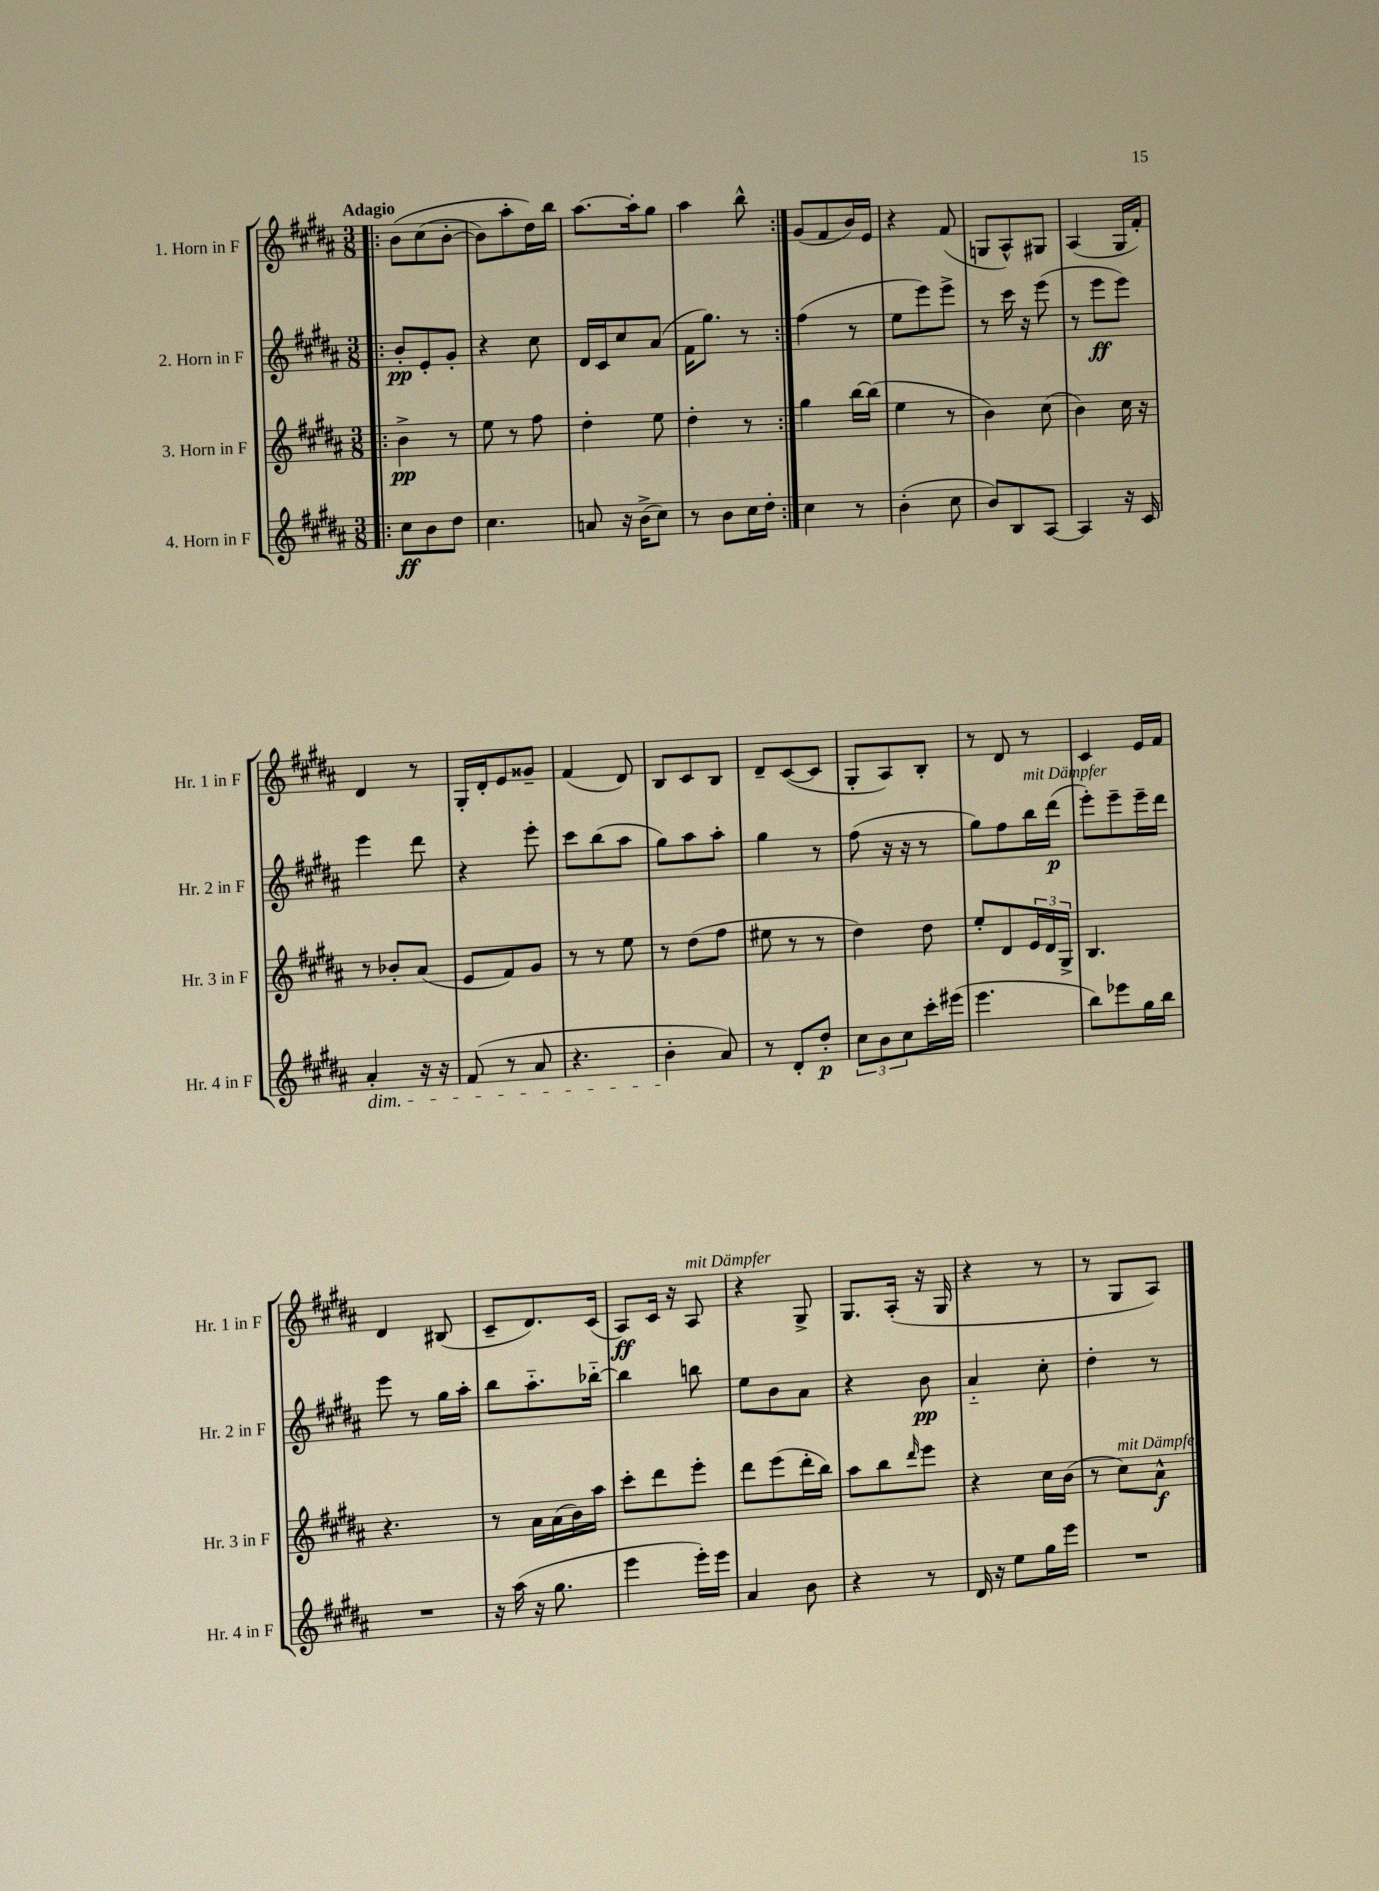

**kern	**kern	**kern	**kern
*staff4	*staff3	*staff2	*staff1
*clefG2	*clefG2	*clefG2	*clefG2
*k[f#c#g#d#a#]	*k[f#c#g#d#a#]	*k[f#c#g#d#a#]	*k[f#c#g#d#a#]
*M3/8	*M3/8	*M3/8	*M3/8
=!|:	=!|:	=!|:	=!|:
8cc#\L	4b^\	8b'/L	&(8b\L
8b\	.	8e'/	(8cc#\
8dd#\J	8r	8g#'/J	[8b'\J
=	=	=	=
4.cc#\	8ee\	4r	8b\]L)
.	8r	.	8aa#'\
.	8ff#\	8cc#\	16dd#\L&)
.	.	.	16bb\JJ
=	=	=	=
8a/	4dd#'\	16d#/LL	[8.aa#\L
.	.	16c#/J	.
16r	.	8cc#/	.
(16b^\LK	.	.	16aa#'\]k
8cc#\J)	8ee\	(8a#/J	8gg#\J
=	=	=	=
8r	4dd#'\	16f#\LK	4aa#\
.	.	8.gg#\J)	.
8b\L	.	.	.
16cc#\L	8r	8r	8bb^^\
16dd#'\JJ	.	.	.
=:|!	=:|!	=:|!	=:|!
4cc#\	4gg#\	(4ff#\	(8g#/L
.	.	.	8f#/
8r	[16bb\LL	8r	16b/L)
.	(16bb\]JJ	.	16e/JJ
=	=	=	=
(4b'\	4ee\	8ee\L	4r
.	.	8eee\)	.
8cc#\	8r	8eee^\J	(8f#/
=	=	=	=
8b/L)	4b\)	8r	8G/L
8B/	.	16ccc#\	8A#^^/)
.	.	16r	.
[8A#/J	(8cc#\	(8eee\	8G#/J
=	=	=	=
4A#/]	4b\)	8r	(4A#/
.	.	8eee\L	.
16r	16cc#\	8eee\J)	16G#/LL
16c#/	16r	.	16f#'/JJ)
=	=	=	=
4a#'/	8r	4eee\	4d#/
.	8b-'/L	.	.
16r	(8a#/J	8ddd#\	8r
16r	.	.	.
=	=	=	=
(8f#/	8e/L	4r	16G#'/LL
.	.	.	16d#'/J
8r	8f#/)	.	8e/
8a#/	8g#/J	8eee'\	8g##~/J
=	=	=	=
4.r	8r	8ccc#\L	(4f#/
.	8r	(8bb\	.
.	8ee\	8aa#\J	8d#/)
=	=	=	=
4b'\	8r	8gg#\L)	8B/L
.	(8dd#\L	8aa#\	8c#/
8a#/)	8ff#\J	8aa#'\J	8B/J
=	=	=	=
8r	8ee#\	4gg#\	8d#~/L
8d#'/L	8r	.	([8c#/
8dd#'/J	8r	8r	8c#/]J
=	=	=	=
12cc#\L	4dd#\)	(8ff#\	8G#'/L
12b\	.	.	.
.	.	16r	8A#/)
12cc#\	.	.	.
.	.	16r	.
16ccc#'\L	8dd#\	8r	8B'/J
(16eee#\JJ	.	.	.
=	=	=	=
4.eee\	8ee'/L	8gg#\L)	8r
.	8d#/	8ff#\	8d#/
.	24e/L	16bb\L	8r
.	24d#/	.	.
.	.	(16ddd#\JJ	.
.	24G#^/JJ	.	.
=	=	=	=
8bb\L)	4.B/	8eee'\L)	4c#/
8eee-\	.	8eee~\	.
16gg#\L	.	16eee~\L	16e/LL
16bb\JJ	.	16ddd#\JJ	16f#/JJ
=	=	=	=
4.r	4.r	8eee\	4d#/
.	.	8r	.
.	.	16gg#\LL	(8B#/
.	.	16aa#'\JJ	.
=	=	=	=
16r	8r	8bb\L	8c#~/L
(16aa#\	.	.	.
16r	16a#\LL	8.aa#'~\	8.d#/)
8.gg#\	(16a#\	.	.
.	16b\)	.	.
.	16aa#\JJ	[16bb-'~\Jk	(16c#/Jk
=	=	=	=
4eee\	8ccc#'\L	4bb-\]	8A#/L)
.	8ddd#\	.	16c#/Jk
.	.	.	16r
16eee'\LL)	8eee'\J	8bb\	8A#/
16eee\JJ	.	.	.
=	=	=	=
4a#/	8ddd#\L	8ee\L	4r
.	(8eee\	8b\	.
8b\	16ddd#'\L	8a#\J	8G#^/
.	16bb\JJ)	.	.
=	=	=	=
4r	8aa#\L	4r	8.G#/L
.	8bb\	.	.
.	.	.	(16A#'/Jk
.	16qqddd#/	.	.
8r	8eee\J	8b\	16r
.	.	.	16G#/
=	=	=	=
16d#/	4r	4a#'~/	4r
16r	.	.	.
8ee\L	.	.	.
16gg#\L	16cc#\LL	8cc#'\	8r
16eee\JJ	(16b\JJ	.	.
=	=	=	=
4.r	8r	4dd#'\	8r
.	8cc#\L)	.	8G#/L
.	8a#^^\J	8r	8A#/J)
==	==	==	==
*-	*-	*-	*-
